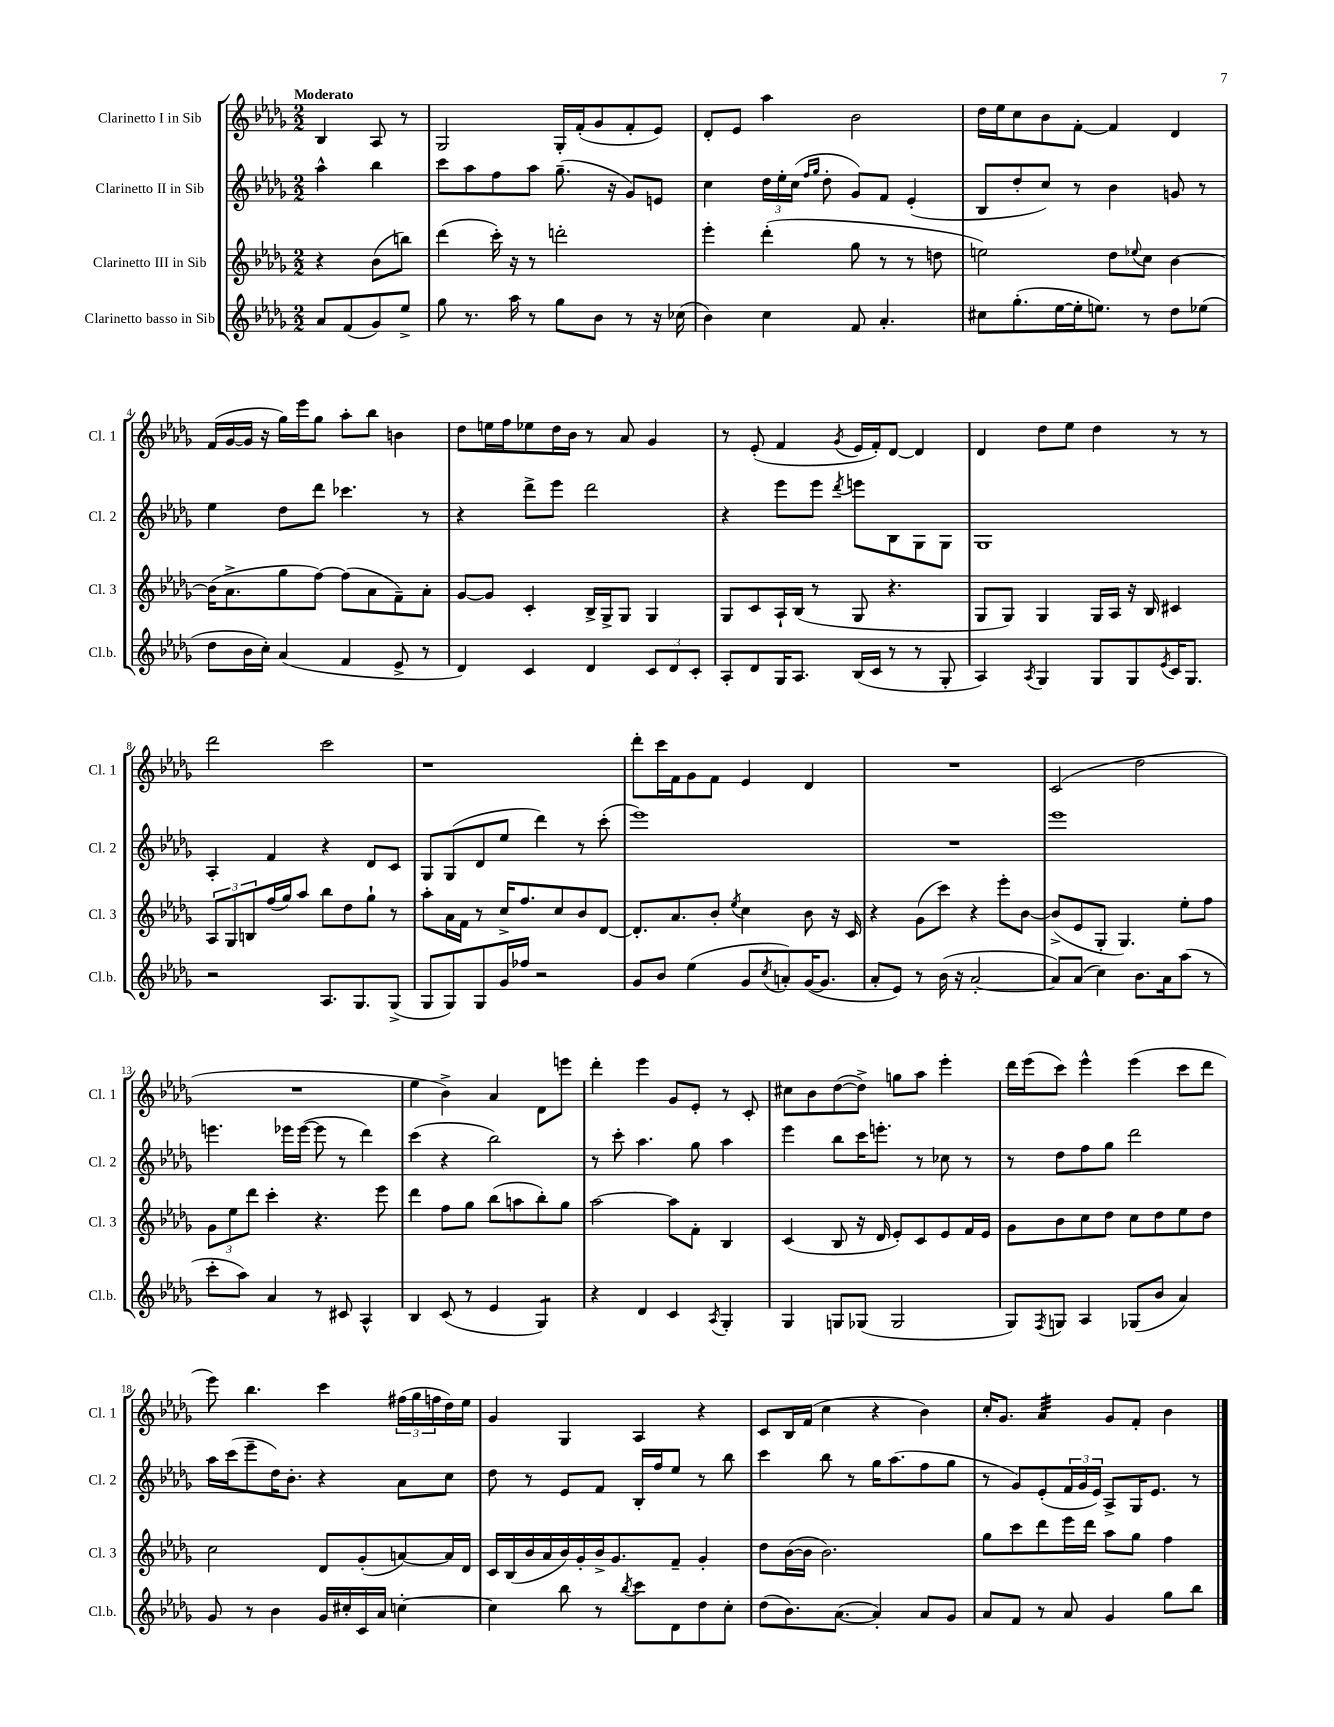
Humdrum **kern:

**kern	**kern	**kern	**kern
*staff4	*staff3	*staff2	*staff1
*clefG2	*clefG2	*clefG2	*clefG2
*k[b-e-a-d-g-]	*k[b-e-a-d-g-]	*k[b-e-a-d-g-]	*k[b-e-a-d-g-]
*M2/2	*M2/2	*M2/2	*M2/2
8a-	4r	4aa-^^	4B-
(8f	.	.	.
8g-)	(8b-	4bb-	8A-
8ee-^	8bb)	.	8r
=	=	=	=
8gg-	(4ddd-	8ccc	2G-
8.r	.	8aa-	.
.	16ccc')	8ff	.
16aa-	16r	.	.
8r	8r	8aa-	.
8gg-	2ddd'	(8.gg-~	16G-'
.	.	.	(16f'
8b-	.	.	8g-
.	.	16r	.
8r	.	8g-)	8f'
16r	.	8e	8e-)
(16cc-	.	.	.
=	=	=	=
4b-)	4eee-'	4cc	8d-'
.	.	.	8e-
4cc	(4ddd-'	24dd-	4aa-
.	.	24ee-'	.
.	.	(24cc	.
.	.	16qqff	.
.	.	16qqgg-	.
.	.	8dd-'	.
8f	8gg-	8g-)	2b-
4.a-'	8r	8f	.
.	8r	(4e-'	.
.	8dd	.	.
=	=	=	=
8cc#	2ee)	8B-	16dd-
.	.	.	16ee-
(8.gg-'	.	8dd-'	8cc
.	.	8cc)	8b-
[16ee-	.	.	.
16ee-']	.	8r	[8f'
8.ee)	.	.	.
.	8dd-	4b-	4f]
.	8qqee-	.	.
8r	8cc	.	.
8dd-	[4b-	8g	4d-
(8ee-	.	8r	.
=	=	=	=
8dd-	(16b-]	4ee-	(16f
.	8.a-^	.	[16g-
16b-	.	.	16g-]
16cc')	.	.	16r
(4a-	8gg-	8dd-	16gg-)
.	.	.	16eee-
.	[8ff)	8ddd-	8gg-
4f	(8ff]	4.ccc-	8aa-'
.	8a-	.	8bb-
8e-^	8f~)	.	4b
8r	8a-'	8r	.
=	=	=	=
4d-)	[8g-	4r	8dd-
.	8g-]	.	16ee
.	.	.	16ff
4c	4c'	8ddd-^	8ee-
.	.	8eee-	16dd-
.	.	.	16b-
4d-	16B-^	2ddd-	8r
.	16G-^	.	.
.	8G-	.	8a-
12c	4G-	.	4g-
12d-	.	.	.
12c'	.	.	.
=	=	=	=
8A-'	8G-	4r	8r
8d-	8c	.	(8e-'
16G-	16A-`	8eee-	4f
8.A-	(16B-	.	.
.	8r	8eee-	.
.	.	8qddd-	8qg-
(16B-	8G-	8eee	16e-
16c	.	.	16f')
8r	4.r	8B-	[8d-
8r	.	8G-	4d-]
8G-'	.	8G-	.
=	=	=	=
4A-)	8G-	1G-	4d-
.	8G-)	.	.
8qA-	.	.	.
4G-	4G-	.	8dd-
.	.	.	8ee-
8G-	16G-	.	4dd-
.	16A-	.	.
8G-	16r	.	.
.	16B-	.	.
8qe-	.	.	.
16c	4c#	.	8r
8.G-	.	.	.
.	.	.	8r
=	=	=	=
2r	12A-	4A-'	2ddd-
.	12G-	.	.
.	12B	.	.
.	(16ff	4f	.
.	16gg-)	.	.
.	8aa-	.	.
8.A-	8bb-	4r	2ccc
.	8dd-	.	.
8.G-	.	.	.
.	8gg-`	8d-	.
(8G-^	8r	8c	.
=	=	=	=
8G-	8aa-'	8G-	1r
8G-)	16a-	(8G-	.
.	16f	.	.
8G-	8r	8d-	.
16g-	16cc^	8ee-	.
16ff-	8.ff	.	.
2r	.	4ddd-)	.
.	8cc	.	.
.	8b-	8r	.
.	[8d-	(8ccc'	.
=	=	=	=
8g-	8.d-']	1eee-)	8ddd-'
8b-	.	.	16ccc
.	8.a-	.	16f
(4ee-	.	.	8g-
.	8b-'	.	8f
.	8qee-	.	.
8g-	4cc	.	4e-
8qcc	.	.	.
8a')	.	.	.
([16g-	8b-	.	4d-
8.g-]	.	.	.
.	16r	.	.
.	16c	.	.
=	=	=	=
8a-'	4r	1r	1r
8e-)	.	.	.
8r	(8g-	.	.
(16b-	8ccc)	.	.
16r	.	.	.
[2a-'	4r	.	.
.	8eee-'	.	.
.	[8b-	.	.
=	=	=	=
8a-])	(8b-^]	1eee-	(2c
(8a-	8e-	.	.
4cc)	8G-'	.	.
.	4.G-)	.	.
8.b-	.	.	2dd-
16a-	.	.	.
(8aa-	8ee-'	.	.
8r	8ff	.	.
=	=	=	=
8ccc'	12g-	4.eee	1r
.	12ee-	.	.
8aa-)	.	.	.
.	12ddd-	.	.
4a-	4ccc'	.	.
.	.	16eee-	.
.	.	([16eee-	.
8r	4.r	8eee-]	.
8c#	.	8r	.
4A-^^	.	4ddd-)	.
.	8eee-	.	.
=	=	=	=
4B-	4ddd-	(4ccc	4ee-
(8c	8ff	4r	4b-^)
8r	8gg-	.	.
4e-	(8bb-	2bb-)	4a-
.	8aa	.	.
4G-)	8bb-')	.	8d-
.	8gg-	.	8eee
=	=	=	=
4r	[2aa-	8r	4ddd-'
.	.	8ccc'	.
4d-	.	4.aa-	4eee-
4c	8aa-]	.	8g-
.	8f'	8gg-	8e-'
8qA-	.	.	.
4G-'	4B-	4aa-	8r
.	.	.	8c'
=	=	=	=
4G-	(4c	4eee-	8cc#
.	.	.	8b-
8G	8B-	8bb-	([8dd-
(8G-	16r	16ccc	8dd-^])
.	16d-	8.eee'	.
2G-	8e-')	.	8gg
.	8c	8r	8aa-
.	8e-	8cc-	4eee-'
.	16f	8r	.
.	16e-	.	.
=	=	=	=
8G-)	8g-	8r	16ddd-
.	.	.	(16eee-
8qF	.	.	.
8G	8b-	8dd-	8ccc)
4A-	8cc	8ff	4eee-^^
.	8dd-	8gg-	.
(8G-	8cc	2ddd-	(4eee-
8b-	8dd-	.	.
4a-)	8ee-	.	8ccc
.	8dd-	.	8ddd-
=	=	=	=
8g-	2cc	16aa-	8eee-)
.	.	(16ccc	.
8r	.	8eee-~	4.bb-
4b-	.	16dd-)	.
.	.	8.b-'	.
16g-	8d-	4r	4ccc
16cc#'	.	.	.
16c	(8g-'	.	.
16a-	.	.	.
[4cc'	[8a)	8a-	(24ff#
.	.	.	24gg-
.	.	.	24ff
.	16a]	8cc	16dd-)
.	16d-	.	16ee-
=	=	=	=
4cc]	16c	8dd-	4g-
.	(16B-	.	.
.	16b-	8r	.
.	16a-	.	.
8bb-	16b-)	8e-	4G-
.	16g-'	.	.
8r	16b-^	8f	.
.	8.g-	.	.
8qbb-	.	.	.
8ccc	.	16B-'	4A-
.	.	16ff	.
8d-	8f~	8ee-	.
8dd-	4g-'	8r	4r
8cc'	.	8bb-	.
=	=	=	=
(8dd-	8dd-	4ccc	8c
8.b-)	([16b-	.	16B-
.	16b-]	.	(16f
.	2.b-)	8bb-	4cc
([8.a-	.	.	.
.	.	8r	.
4a-'])	.	16gg-	4r
.	.	(8.aa-	.
8a-	.	8ff	4b-)
8g-	.	8gg-	.
=	=	=	=
8a-	8gg-	8r	16cc'
.	.	.	8.g-
8f	8ccc	8g-)	.
8r	8ddd-	(8e-'	4a-
8a-	16eee-	24f	.
.	.	24g-	.
.	16ddd-	.	.
.	.	24e-)	.
4g-	8aa-	8A-^	8g-
.	8gg-	16G-	8f'
.	.	8.e-	.
8gg-	4ff	.	4b-
8bb-	.	8r	.
==	==	==	==
*-	*-	*-	*-
